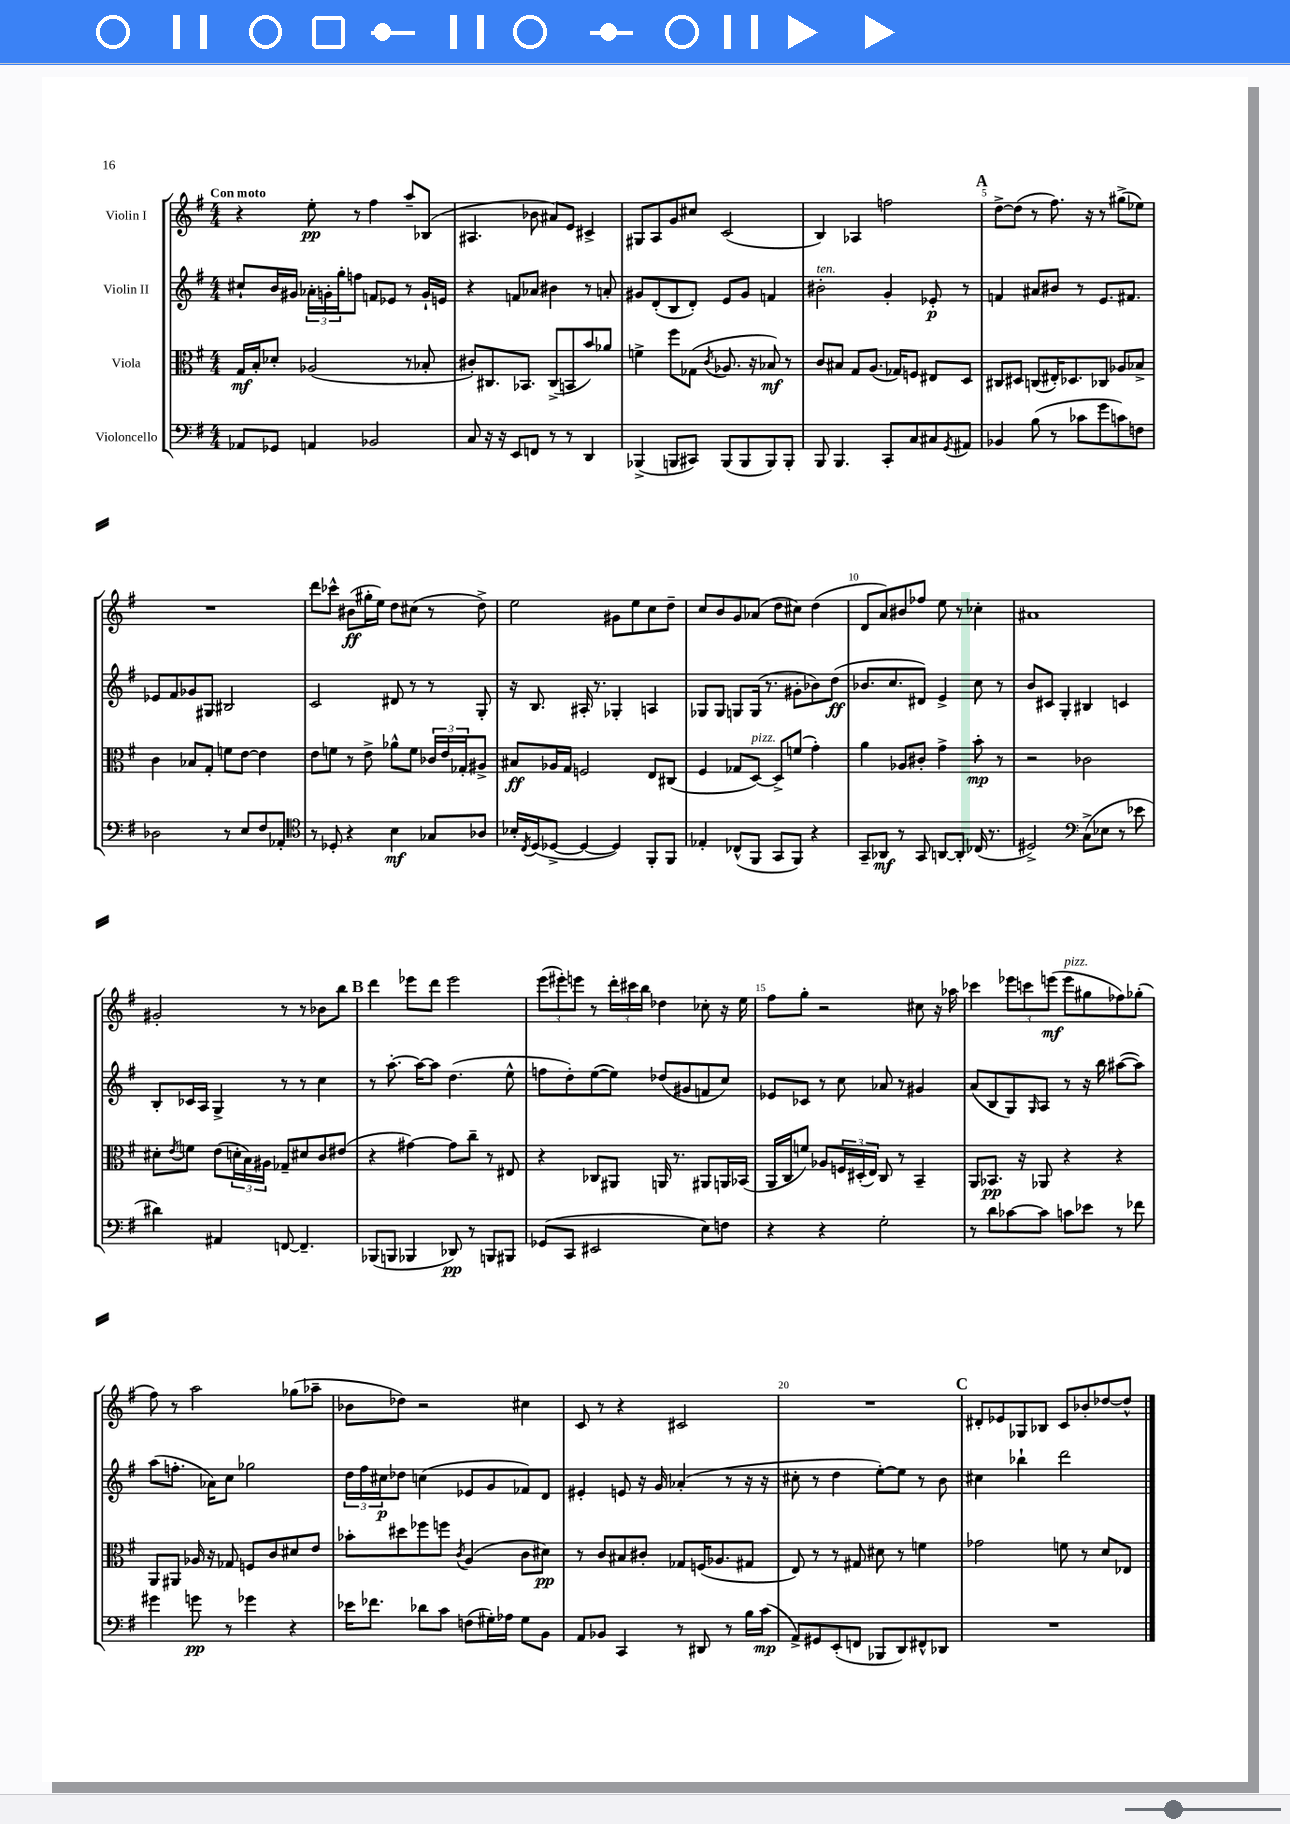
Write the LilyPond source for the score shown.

<<
\new StaffGroup <<
\new Staff = "s0" \with { instrumentName = "Violin I" } {
    \clef treble \key g \major \numericTimeSignature \time 4/4 \tempo "Con moto"
    r4 e''8-.\pp r8 fis''4 a''8-- bes8( |
    ais4. bes'8 ais'8) e'8 cis'4-> |
    gis8 a8 g'8 cis''8 c'2( |
    b4) aes4 f''2 |
    \mark \markup { \bold "A" } d''8~-> d''8( r8 fis''8.) r16 r8 gis''8->( ees''8) |
    R1 |
    d'''8 ces'''8-^ bis'8\ff( gis''16-. e''16) d''8 cis''8( r8 d''8->) |
    e''2 gis'8 e''8 c''8 d''8-- |
    c''8 b'8 g'8 aes'8( d''8 cis''8) d''4( |
    d'8 a'8) bis'8 fes''8 e''8 r8 ces''4-. |
    ais'1 |
    gis'2-. r8 r8 bes'8 b''8 |
    \mark \markup { \bold "B" } d'''4 ees'''8 d'''8 ees'''2 |
    \tuplet 3/2 { e'''8( eis'''8-.) e'''8 } r8 \tuplet 3/2 { d'''16-. cis'''16 b''16 } des''4 ces''8-. r16 e''16 |
    fis''8 g''8-. r2 cis''8 r16 aes''16 |
    ces'''4 \tuplet 3/2 { ees'''8 c'''8 e'''8\mf( } e'''8^\markup { \italic "pizz." } gis''8 fes''8) ges''8-.( |
    fis''8) r8 a''2 ges''8( aes''8-- |
    bes'8 des''8) r2 cis''4 |
    c'8 r8 r4 cis'2 |
    R1 |
    \mark \markup { \bold "C" } dis'8-. ees'8 ges8 bes8 c'8 bes'8-. des''8~ des''8-^ \bar "|." |
}
\new Staff = "s1" \with { instrumentName = "Violin II" } {
    \clef treble \key g \major \numericTimeSignature \time 4/4
    cis''8-! b'16 gis'16 \tuplet 3/2 { aes'16-. g'16-. g''16-. } f''8 f'8 ees'8 r8 g'16-! e'16 |
    r4 f'8 aes'8 bis'4 r8 a'8-. |
    gis'8 d'8-.( b8 d'8-.) e'8 gis'8 f'4 |
    bis'2-.^\markup { \italic "ten." } g'4-. ees'8-.\p r8 |
    \mark \markup { \bold "A" } f'4 ais'8 bis'8 r8 e'8. fis'8. |
    ees'8 fis'8 ges'8 gis8 bis2 |
    c'2 dis'8 r8 r8 g8-. |
    r16 b8. ais16-. r8. ges4-. a4 |
    ges8 ges8 g8 g16( r8. gis'8-. bes'8) d''8\ff( |
    bes'8. c''8. dis'8) e'4-> c''8 r8 |
    b'8 cis'8 g4-. bis4 c'4 |
    b8-. ces'16 a16 g4-> r8 r8 c''4 |
    \mark \markup { \bold "B" } r8 a''8.~-. a''16~ a''8 d''4.( e''8-^ |
    f''8 d''8-.) e''8~( e''8) des''8( gis'8 f'8 c''8) |
    ees'8 ces'8 r8 c''8 aes'8 r8 gis'4 |
    a'8( b8 g8) \grace { g16 } a8 r8 r16 b''16 ais''8~( ais''8) |
    a''8( f''8.-. aes'16) c''8 ges''2 |
    \tuplet 3/2 { d''16 fis''16 cis''16\p } des''8 c''4( ees'8 g'8 fes'8) d'8 |
    eis'4-. e'8 r16 g'16 aes'4-.( r8 r16 r16 |
    cis''8-. r8 d''4 e''8~-.) e''8 r8 b'8 |
    \mark \markup { \bold "C" } cis''4 bes''4-! d'''2 \bar "|." |
}
\new Staff = "s2" \with { instrumentName = "Viola" } {
    \clef alto \key g \major \numericTimeSignature \time 4/4
    g16\mf b16-. des'8-. aes2( r8 bes8-. |
    cis'8-.) cis8. bes,8. cis8->( b,8 b'8) aes'8 |
    f'4-> fis''8 ges8( \acciaccatura { c'8 } aes8. r16 bes8\mf) r8 |
    c'8 bis8 g8 a8.( ges16) f8 eis8 d8 |
    \mark \markup { \bold "A" } cis8 dis8 c8( eis16-.) des8. ces8 aes8 bes8-> |
    c'4 bes8 g8-. f'8 e'8~ e'4 |
    e'8 f'8 r8 e'8-> aes'8-^ f'8 \tuplet 3/2 { ces'16 e'16 ges16-. } ais8-> |
    bis8\ff aes16 g16 f2 e8 cis8( |
    fis4 ges8 d8~^\markup { \italic "pizz." }) d8-> f'8( g'4-.) |
    a'4 aes8 cis'8-. g'4-> b'8-.\mp r8 |
    r2 ces'2 |
    dis'8-. \acciaccatura { e'8 } f'8 e'8( \tuplet 3/2 { d'16-. b16) ais16 } ges8-- dis'8 c'8 eis'8( |
    \mark \markup { \bold "B" } r4 gis'4~) gis'8 c''8-- r8 eis8 |
    r4 ces8 ais,8 a,16 r8. ais,8 a,16 bes,16( |
    a,16 c16 f'8) aes8 \tuplet 3/2 { f16 dis16-.( e16) } c8 r8 b,4-- |
    a,8 bes,8.\pp r16 aes,8 r4 r4 |
    a,8 ais,8 aes16 r16 ges8 f8 c'8 dis'8 e'8 |
    bes'8-. dis''8 fes''8 f''8 \acciaccatura { c'8 } a4( c'8 dis'8\pp) |
    r8 c'8 bis8 cis'8-. ges8 f16( aes8. gis8 |
    e8) r8 r8 gis8 dis'8 r8 f'4 |
    \mark \markup { \bold "C" } ges'2 f'8 r8 d'8 ees8 \bar "|." |
}
\new Staff = "s3" \with { instrumentName = "Violoncello" } {
    \clef bass \key g \major \numericTimeSignature \time 4/4
    aes,8 ges,8 a,4 bes,2 |
    c8 r16 r16 e,8 f,8 r8 r8 d,4 |
    bes,,4->( b,,8 cis,8) b,,8( b,,8 b,,8) b,,8-. |
    b,,8 b,,4. c,8-. c8 cis8 \acciaccatura { g,8 } ais,8 |
    \mark \markup { \bold "A" } bes,4 b8( r8 ces'8 g'8 c'8) f8 |
    des2 r8 e8 fis8 aes,8-. |
    \clef tenor r8 des8-. r4 b4\mf ges8 aes8 |
    bes16-. \acciaccatura { c8 } d16( des8~-> des4~ des4) fis,8-. fis,8 |
    ees4-. ces8-^( fis,8 g,8 fis,8) r4 |
    g,8-- aes,8\mf r8 g,8 a,8~ a,8-. ces16( r8. |
    dis2->) \clef bass c8->( ees8 r8 ees'8 |
    dis'4) ais,4 f,8~ f,4.-- |
    \mark \markup { \bold "B" } bes,,8( b,,8 bes,,4 des,8\pp) r8 b,,8 bis,,8 |
    ges,8( c,8 eis,2 e8) f8 |
    r4 r4 g2-. |
    r8 d'8 ces'8~ ces'8 c'8 ees'8 r8 fes'8 |
    gis'4 g'8\pp r8 ges'4 r4 |
    ees'16 fes'8. des'8 c'8 f8( gis16-.) aes16 gis8 b,8 |
    a,8 bes,8 c,4 r8 dis,8 r8 b16 c'16\mp( |
    a,8->) gis,8 e,8-.( f,8 bes,,8 d,8) fis,8-^ des,8 |
    \mark \markup { \bold "C" } R1 \bar "|." |
}
>>
>>
\layout { \context { \Score \override BarNumber.break-visibility = ##(#f #t #t) barNumberVisibility = #(every-nth-bar-number-visible 5) } }
